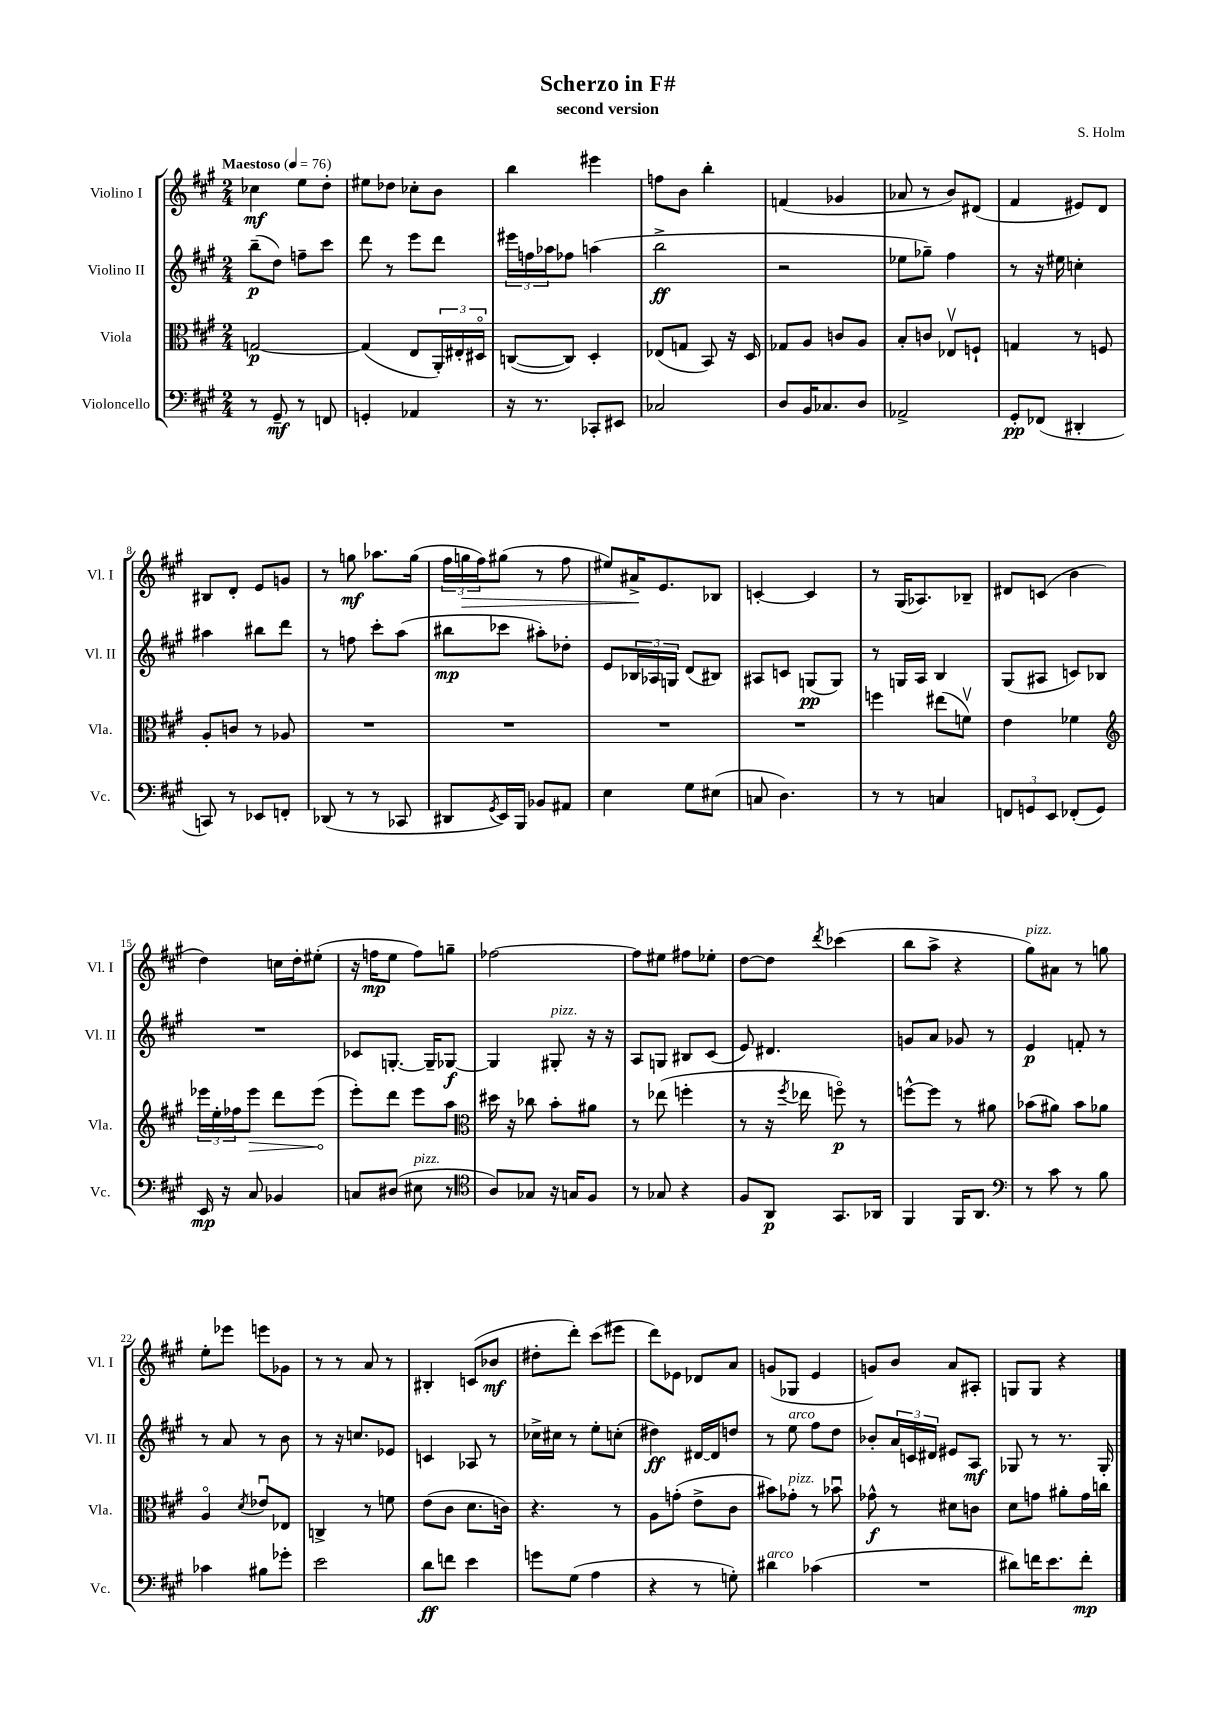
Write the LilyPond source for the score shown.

\header { title = "Scherzo in F#" composer = "S. Holm" subtitle = "second version" }
<<
\new StaffGroup <<
\new Staff = "s0" \with { instrumentName = "Violino I" shortInstrumentName = "Vl. I" } {
    \clef treble \key a \major \numericTimeSignature \time 2/4 \tempo "Maestoso" 4 = 76
    ces''4\mf e''8 d''8-. |
    eis''8 des''8 ces''8-. b'8 |
    b''4 eis'''4 |
    f''8 b'8 b''4-. |
    f'4( ges'4 |
    aes'8 r8 b'8) dis'8( |
    fis'4 eis'8) d'8 |
    bis8 d'8-. e'8 g'8 |
    r8 g''8\mf aes''8. g''16( |
    \tuplet 3/2 { fis''16 g''16\> fis''16) } gis''8( r8 fis''8 |
    eis''8) ais'16->\! e'8. bes8 |
    c'4~-. c'4 |
    r8 gis16( aes8.) bes8-- |
    dis'8 c'8( b'4 |
    d''4) c''16 d''16-. eis''8-.( |
    r16 f''16\mp e''8 f''8) g''8-- |
    fes''2~ |
    fes''8 eis''8 fis''8 ees''8-. |
    d''8~ d''8 \acciaccatura { d'''8 } ces'''4( |
    b''8 a''8-> r4 |
    gis''8^\markup { \italic "pizz." }) ais'8 r8 g''8 |
    e''8-. ees'''8 e'''8 ges'8 |
    r8 r8 a'8 r8 |
    bis4-. c'8( bes'8\mf |
    dis''8-. d'''8-.) cis'''8( eis'''8 |
    d'''8) ees'8 des'8 a'8 |
    g'8( ges8 e'4 |
    g'8) b'8 a'8 ais8-. |
    g8 g8 r4 \bar "|." |
}
\new Staff = "s1" \with { instrumentName = "Violino II" shortInstrumentName = "Vl. II" } {
    \clef treble \key a \major \numericTimeSignature \time 2/4
    b''8--\p( d''8) f''8-- cis'''8 |
    d'''8 r8 e'''8 d'''8 |
    \tuplet 3/2 { eis'''16 f''16 aes''16 } fes''8 a''4( |
    b''2->\ff |
    r2 |
    ees''8 ges''8--) fis''4 |
    r8 r16 eis''16 c''4-. |
    ais''4 bis''8 d'''8 |
    r8 f''8 cis'''8-. a''8( |
    bis''8\mp ces'''8 ais''8-.) des''8-. |
    e'8 \tuplet 3/2 { bes16 aes16 g16 } d'8( bis8) |
    ais8 c'8 g8\pp( g8) |
    r8 g16 a16 b4 |
    gis8( ais8 c'8) bes8 |
    R2 |
    ces'8 g8.~-. g16-- ges8~\f |
    ges4 gis8-.^\markup { \italic "pizz." } r16 r16 |
    a8 g8 bis8 cis'8( |
    e'8) dis'4. |
    g'8 a'8 ges'8 r8 |
    e'4\p f'8-. r8 |
    r8 a'8 r8 b'8 |
    r8 r16 c''8. ees'8 |
    c'4 aes8 r8 |
    ces''16-> cis''16 r8 e''8-. c''8-.( |
    dis''4\ff) dis'16~ dis'16 d''8 |
    r8 e''8^\markup { \italic "arco" } fis''8 d''8 |
    bes'8-. \tuplet 3/2 { a'16 c'16 dis'16 } eis'8 a8\mf |
    ges8 r8 r8. ges16-. \bar "|." |
}
\new Staff = "s2" \with { instrumentName = "Viola" shortInstrumentName = "Vla." } {
    \clef alto \key a \major \numericTimeSignature \time 2/4
    g2~\p |
    g4( e8 \tuplet 3/2 { a,16-.) eis16-. dis16\flageolet } |
    c8~( c8) d4-. |
    ees8( g8 b,8) r16 d16 |
    ges8 a8 c'8 a8 |
    b8-. c'8 ees8\upbow f8-! |
    g4 r8 f8 |
    a8-. c'8 r8 aes8 |
    R2 |
    R2 |
    R2 |
    R2 |
    f''4 eis''8( f'8\upbow) |
    e'4 fes'4 |
    \clef treble \tuplet 3/2 { ees'''16 e''16-. fes''16 } \once \override Hairpin.circled-tip = ##t ees'''8\> d'''8 ees'''8\!( |
    e'''8-.) d'''8 e'''8 a''8 |
    \clef alto dis''16 r16 ces''8 b'8-. ais'8 |
    r8 ees''8( f''4-. |
    r8 r16 \acciaccatura { fis''8 } ees''16 f''8\flageolet\p) r8 |
    f''8~-^ f''8 r8 ais'8 |
    bes'8( ais'8) bes'8 aes'8 |
    a4\flageolet \acciaccatura { d'8 } ees'8\downbow ees8 |
    c4-> r8 f'8 |
    e'8( cis'8 d'8. c'16) |
    r4. r8 |
    a8 g'8-.( e'8-> cis'8 |
    bis'8) ges'8-.^\markup { \italic "pizz." } r8 bes'8\downbow |
    ges'8-^\f r8 dis'8 c'8 |
    d'8 g'8 ais'8-. g'16 c''16 \bar "|." |
}
\new Staff = "s3" \with { instrumentName = "Violoncello" shortInstrumentName = "Vc." } {
    \clef bass \key a \major \numericTimeSignature \time 2/4
    r8 gis,8--\mf r8 f,8 |
    g,4-. aes,4 |
    r16 r8. ces,8-. eis,8 |
    ces2 |
    d8 b,16 ces8. d8 |
    aes,2-> |
    gis,8-.\pp fes,8( dis,4-. |
    c,8) r8 ees,8 f,8-. |
    des,8( r8 r8 ces,8 |
    dis,8 \acciaccatura { gis,8 } e,16) b,,16 bes,8 ais,8 |
    e4 gis8 eis8( |
    c8 d4.) |
    r8 r8 c4 |
    \tuplet 3/2 { f,8 g,8 e,8 } fes,8-.( g,8) |
    e,16\mp r16 cis8 bes,4 |
    c8 dis8( eis8^\markup { \italic "pizz." } r8 |
    \clef tenor a8) ges8 r16 g16 fis8 |
    r8 ges8 r4 |
    fis8 a,8\p gis,8. aes,16 |
    fis,4 fis,16 a,8. |
    \clef bass r8 cis'8 r8 b8 |
    ces'4 bis8 ges'8-. |
    e'2 |
    d'8\ff f'8 e'4 |
    g'8 gis8( a4 |
    r4 r8 g8-.) |
    dis'4^\markup { \italic "arco" } ces'4( |
    R2 |
    dis'8) f'16 e'8. f'8-.\mp \bar "|." |
}
>>
>>
